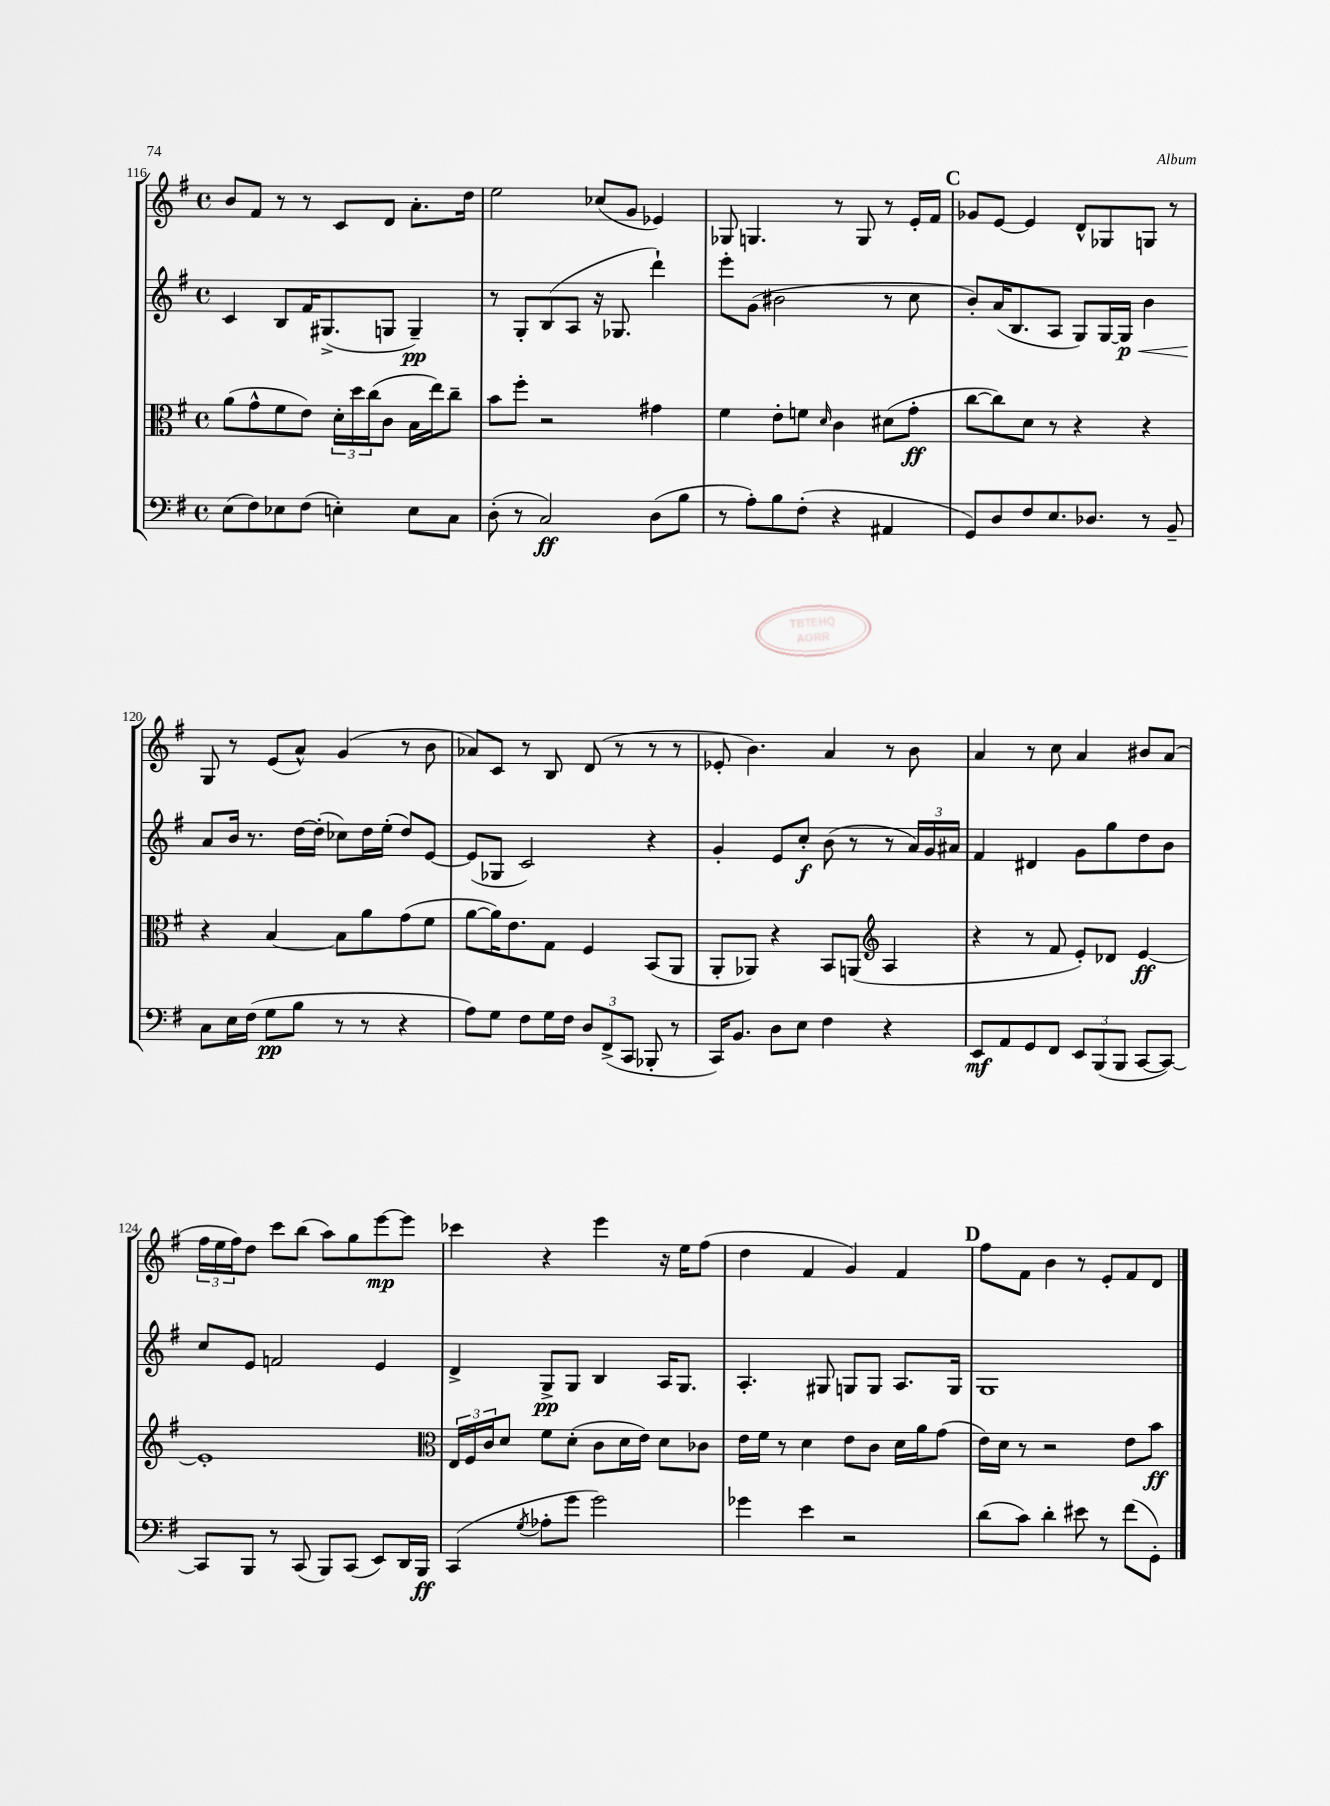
<<
\new StaffGroup <<
\new Staff = "s0" {
    \clef treble \key g \major \defaultTimeSignature \time 4/4
    b'8 fis'8 r8 r8 c'8 d'8 a'8.-. d''16 |
    e''2 ces''8( g'8 ees'4) |
    ges8 g4. r8 g8 r8 e'16-. fis'16 |
    \mark \markup { \bold "C" } ges'8 e'8~ e'4 d'8-^ ges8 g8 r8 |
    g8 r8 e'8( a'8-^) g'4( r8 b'8 |
    aes'8) c'8 r8 b8 d'8( r8 r8 r8 |
    ees'8-. b'4.) a'4 r8 b'8 |
    a'4 r8 c''8 a'4 bis'8 a'8( |
    \tuplet 3/2 { fis''16 e''16 fis''16) } d''8 c'''8 b''8( a''8) g''8 e'''8~\mp e'''8 |
    ces'''4 r4 e'''4 r16 e''16 fis''8( |
    d''4 fis'4 g'4) fis'4 |
    \mark \markup { \bold "D" } fis''8 fis'8 b'4 r8 e'8-. fis'8 d'8 \bar "|." |
}
\new Staff = "s1" {
    \clef treble \key g \major \defaultTimeSignature \time 4/4
    c'4 b8 fis'16 gis8.->( g8 g4--\pp) |
    r8 g8-. b8( a8 r16 ges8. d'''4-!) |
    e'''8-. g'8( bis'2 r8 c''8 |
    \mark \markup { \bold "C" } b'8-.) a'16( b8. a8 g8) g16~ g16\p\< b'4 |
    a'8\! b'16 r8. d''16~ d''16-.( ces''8) d''16 e''16-.( d''8) e'8~ |
    e'8( ges8 c'2) r4 |
    g'4-. e'8 c''8-.\f b'8( r8 r8 \tuplet 3/2 { a'16) g'16 ais'16 } |
    fis'4 dis'4 g'8 g''8 d''8 b'8 |
    c''8 e'8 f'2 e'4 |
    d'4-> g8->\pp g8 b4 a16 g8. |
    a4.-. gis8 g8 g8 a8. g16 |
    \mark \markup { \bold "D" } g1 \bar "|." |
}
\new Staff = "s2" {
    \clef alto \key g \major \defaultTimeSignature \time 4/4
    a'8( g'8-^ fis'8 e'8) \tuplet 3/2 { d'16-. d''16 c''16( } c'8 b16 e''16) c''8-- |
    b'8 fis''8-. r2 gis'4 |
    fis'4 e'8-. f'8 \grace { d'16 } c'4 dis'8( g'8-.\ff |
    \mark \markup { \bold "C" } c''8~ c''8) d'8 r8 r4 r4 |
    r4 b4~ b8 a'8 g'8( fis'8 |
    a'8~ a'16) e'8. g8 fis4 b,8( a,8 |
    a,8-. aes,8) r4 b,8 a,8( \clef treble a4 |
    r4 r8 fis'8 e'8-.) des'8 e'4~\ff |
    e'1-. |
    \clef alto \tuplet 3/2 { e16 fis16 c'16 } d'8 fis'8 d'8-.( c'8 d'16 e'16) d'8 ces'8 |
    e'16 fis'16 r8 d'4 e'8 c'8 d'16 a'16 g'8( |
    \mark \markup { \bold "D" } e'16) d'16 r8 r2 e'8 b'8\ff \bar "|." |
}
\new Staff = "s3" {
    \clef bass \key g \major \defaultTimeSignature \time 4/4
    e8( fis8) ees8 fis8( e4-.) e8 c8 |
    d8-.( r8 c2\ff) d8( b8 |
    r8 a8-.) b8 fis8-.( r4 ais,4 |
    \mark \markup { \bold "C" } g,8) d8 fis8 e8. des8. r8 b,8-- |
    c8 e16 fis16( g8\pp b8 r8 r8 r4 |
    a8) g8 fis8 g16 fis16 \tuplet 3/2 { d8 fis,8->( c,8 } bes,,8-. r8 |
    c,16) b,8. d8 e8 fis4 r4 |
    e,8\mf a,8 g,8 fis,8 \tuplet 3/2 { e,8 b,,8( b,,8 } c,8~ c,8~) |
    c,8 b,,8 r8 c,8( b,,8) c,8( e,8) d,16 b,,16\ff |
    c,4( \acciaccatura { g8 } aes8-. g'8 g'2) |
    ges'4 e'4 r2 |
    \mark \markup { \bold "D" } d'8( c'8) d'4-. eis'8 r8 fis'8( g,8-.) \bar "|." |
}
>>
>>
\layout { \context { \Score currentBarNumber = #116 } }
